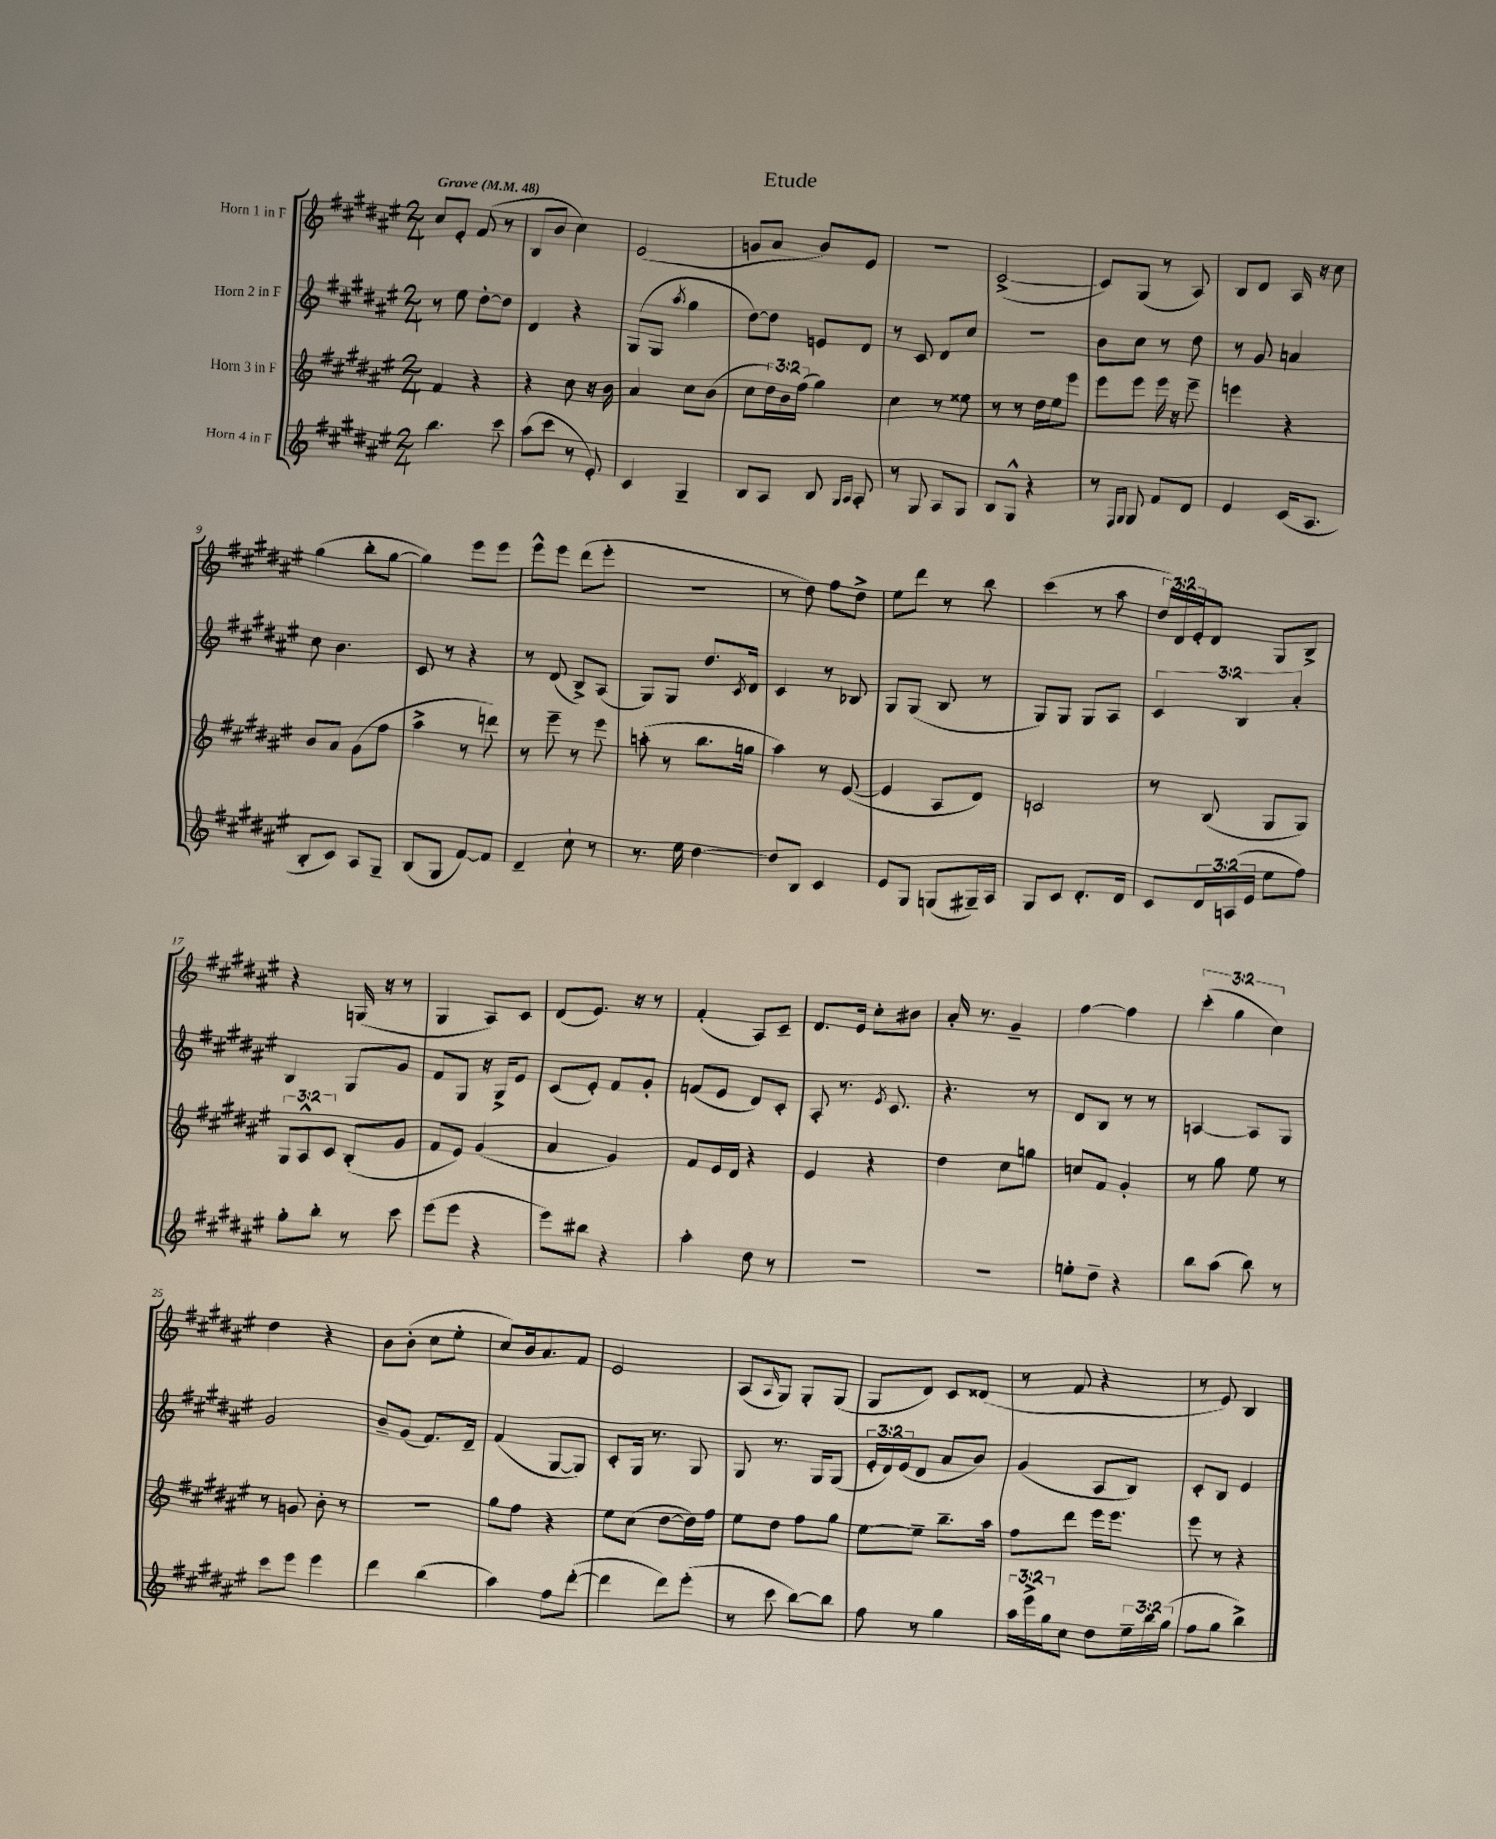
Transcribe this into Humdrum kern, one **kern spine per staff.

**kern	**kern	**kern	**kern
*part4	*part3	*part2	*part1
*staff4	*staff3	*staff2	*staff1
*I"Horn 4 in F	*I"Horn 3 in F	*I"Horn 2 in F	*I"Horn 1 in F
*clefG2	*clefG2	*clefG2	*clefG2
*k[f#c#g#d#a#e#]	*k[f#c#g#d#a#e#]	*k[f#c#g#d#a#e#]	*k[f#c#g#d#a#e#]
*M2/4	*M2/4	*M2/4	*M2/4
*MM48	*MM48	*MM48	*MM48
=1	=1	=1	=1
!	!	!	!LO:TX:a:B:t=Grave
4.bb\	4f#/	8r	8cc#/L
.	.	8ee#\	8e#'/J
.	4r	[8dd#'\L	(8f#/
8ccc#\	.	8dd#\J]	8r
=2	=2	=2	=2
(8aa#\L	4r	4d#/	8B/L
8ccc#\J	.	.	8b/J
8r	8cc#\	4r	4cc#\)
8e#'/)	16r	.	.
.	16b\	.	.
=3	=3	=3	=3
4c#/	4a#/	(8G#/L	(2e#/
.	.	8G#/J	.
.	.	8qaa#/	.
4G#~/	8cc#\L	4gg#\	.
.	(8b\J	.	.
=4	=4	=4	=4
8B/L	8cc#\L	[8dd#\L)	8gn/L
8A#/J	24dd#\L)	8dd#\J]	8a#/J
.	24b\	.	.
.	(24ff#\JJ	.	.
8B/	4gg#\)	8en/L	8b/L)
16qqG#/LL	.	.	.
16qqA#/JJ	.	.	.
8A#'/	.	8d#/J	8e#/J
=5	=5	=5	=5
8r	4cc#\	8r	2r
8G#/	.	8c#/	.
8A#/L	8r	8d#/L	.
8G#/J	8ee##X\	8cc#/J	.
=6	=6	=6	=6
8B/L	8r	2r	([2c#^/
8G#^^/J	8r	.	.
4r	16dd#\LL	.	.
.	16ee#\J	.	.
.	8eee#\J	.	.
=7	=7	=7	=7
8r	8eee#\L	8b\L	8c#/L])
16qqF#/LL	.	.	.
16qqG#/JJ	.	.	.
8G#/	8eee#\J	8cc#\J	(8G#/J
8f#/L	16eee#\	8r	8r
.	16r	.	.
8d#/J	8eee#~\	8dd#\	8A#/)
=8	=8	=8	=8
4e#/	4eeen\	8r	8B/L
.	.	8g#/	8d#/J
(16c#/KL	4r	4an/	16A#/
8.A#/J	.	.	16r
.	.	.	8cc#\
!!LO:LB:g=z
=9	=9	=9	=9
8B'/L	8b/L	8cc#\	(4gg#\
8c#/J)	8a#/J	4.b\	.
8A#/L	(8g#\L	.	8bb'\L
8G#~/J	8ff#\J	.	[8gg#\J
=10	=10	=10	=10
(8B/L	4aa#^\	8c#/	4gg#\])
8G#/J	.	8r	.
[8f#/L)	8r	4r	8eee#\L
8f#/J]	8dddn\)	.	8eee#\J
=11	=11	=11	=11
4d#~/	8r	8r	8eee#^^\L
.	8eee#~\	(8d#/	8eee#\J
8cc#`\	8r	8B^/L)	(8ddd#\L
8r	8eee#\	(8A#/J	8eee#'\J
=12	=12	=12	=12
8.r	(8aan'\	8G#/L)	2r
.	8r	8G#/J	.
16ee#\	.	.	.
[4dd#\	8.bb\L	8.dd#/L	.
.	.	8qc#/	.
.	16ggn\Jk	16d#/Jk	.
=13	=13	=13	=13
8dd#/L]	4aa#\)	4c#/	8r
8B/J	.	.	8dd#\)
4c#/	8r	8r	8ff#\L
.	([8e#/	8B-X/	8dd#^\J
=14	=14	=14	=14
8e#/L	4e#/]	8G#/L	8ee#\L
8G#/J	.	(8G#/J	8ddd#\J
(8Gn/L	8A#/L	8B/	8r
16G#X~/L)	8d#/J)	8r	8bb\
16A#/JJ	.	.	.
=15	=15	=15	=15
8G#/L	2cn/	8G#/L)	(4ccc#\
8c#/J	.	8G#/J	.
8.d#'/L	.	8G#/L	8r
.	.	8A#/J	8aa#\
16d#/Jk	.	.	.
=16	=16	=16	=16
8c#/L	8r	6c#/	24dd#/LL)
.	.	.	24d#/
.	.	.	24e#'/J
24d#/L	(8B/	.	8d#/J
(24An/	.	6B/	.
24e#/JJ	.	.	.
8ee#\L	8G#/L	.	8G#/L
.	.	6a#'/	.
8ff#\J)	8G#/J)	.	8B^/J
!!LO:LB:g=z
=17	=17	=17	=17
8gg#'\L	12G#/L	4B/	4r
.	12A#^^/	.	.
8bb'\J	.	.	.
.	12c#/J	.	.
8r	(8B'/L	8G#/L	(16Gn/
.	.	.	16r
8ccc#\	8g#/J	8g#/J	8r
=18	=18	=18	=18
(8eee#\L	8f#/L	8f#/L	4G#/
8eee#\J	8e#/J)	8G#/J	.
4r	(4g#/	16r	8A#/L)
.	.	16G#^/KL	.
.	.	8e#/J	8c#/J
=19	=19	=19	=19
8eee#\L)	4a#/	(8c#/L	(8d#/L
8bb#X\J	.	8e#'/J)	8.e#/J)
4r	4g#/)	8f#/L	.
.	.	.	16r
.	.	8g#'/J	8r
=20	=20	=20	=20
4aa#'\	8f#/L	(8fn/L	(4f#'/
.	16e#/L	8e#/J	.
.	16d#/JJ	.	.
8dd#\	4r	8d#/L)	8A#/L)
8r	.	8c#'/J	8c#~/J
=21	=21	=21	=21
2r	4e#/	8A#'/	8.d#/L
.	.	8.r	.
.	.	.	16e#/Jk
.	4r	.	8cc#'\L
.	.	8qe#/	.
.	.	8.c#/	.
.	.	.	8b#X\J
=22	=22	=22	=22
2r	4dd#\	4.r	16a#'/
.	.	.	8.r
.	8cc#\L	.	4g#~/
.	8ggn\J	8r	.
=23	=23	=23	=23
8een'\L	8ccn/L	8d#/L	[4ff#\
8dd#~\J	8f#/J	8B/J	.
4r	4g#'/	8r	4ff#\]
.	.	8r	.
=24	=24	=24	=24
8bb\L	8r	[4An/	(6ccc#'\
(8aa#\J	8gg#\	.	.
.	.	.	6gg#\
8bb\)	8ee#\	8A/L]	.
.	.	.	6cc#\)
8r	8r	8G#/J	.
!!LO:LB:g=z
=25	=25	=25	=25
8ccc#\L	8r	2g#/	4dd#\
8eee#\J	8gn/	.	.
4eee#\	8b'\	.	4r
.	8r	.	.
=26	=26	=26	=26
4ddd#\	2r	8b~/L	8b\L
.	.	(8g#/J	(8b'\J
(4bb\	.	8.f#/L)	8cc#\L
.	.	.	8ee#'\J
.	.	16d#~/Jk	.
=27	=27	=27	=27
4aa#\)	8gg#\L	(4f#/	8cc#/L)
.	8ff#\J	.	16b/k
.	.	.	8.a#/
8ff#\L	4r	[8G#/L	.
([8ddd#'\J	.	8G#/J])	8f#/J
=28	=28	=28	=28
4ddd#\]	8ee#\L	8c#'/L	2e#/
.	(8cc#\J	16G#/Jk	.
.	.	8.r	.
8ddd#\L)	[8dd#\L	.	.
(8eee#'\J	16dd#\L])	8G#/	.
.	16ff#\JJ	.	.
=29	=29	=29	=29
8r	8ee#\L	8G#/	(8A#/L
.	.	.	16qqA#/
8ccc#\	8dd#\J	8.r	8G#/J)
[8bb\L)	8ff#\L	.	8G#'/L
.	.	16G#/KL	.
8bb\J]	8gg#\J	(8G#/J	(8G#/J
=30	=30	=30	=30
8ff#\	[8ee#\L	24e#'/LL	8G#/L
.	.	24d#/)	.
.	.	(24e#/J	.
8r	8ee#~\J]	8d#/J	8d#/J)
4gg#\	8.bb~\L	8a#/L	8c#/L
.	.	8b/J)	(8d##X/J
.	16aa#\Jk	.	.
=31	=31	=31	=31
24aa#\LL	8ff#\L	(4g#/	8r
24eee#^\	.	.	.
24gg#\J	.	.	.
8cc#\J	8ddd#\J	.	8f#/
8dd#\L	16eee#\KL	8A#/L	4r
.	8.eee#\J	.	.
24ee#~\L	.	8B/J)	.
24bb\	.	.	.
(24gg#\JJ	.	.	.
=32	=32	=32	=32
8ff#\L	8eee#\	8c#'/L	8r
8gg#\J	8r	8B/J	8e#/)
4bb^\)	4r	4e#/	4B/
==	==	==	==
*-	*-	*-	*-
